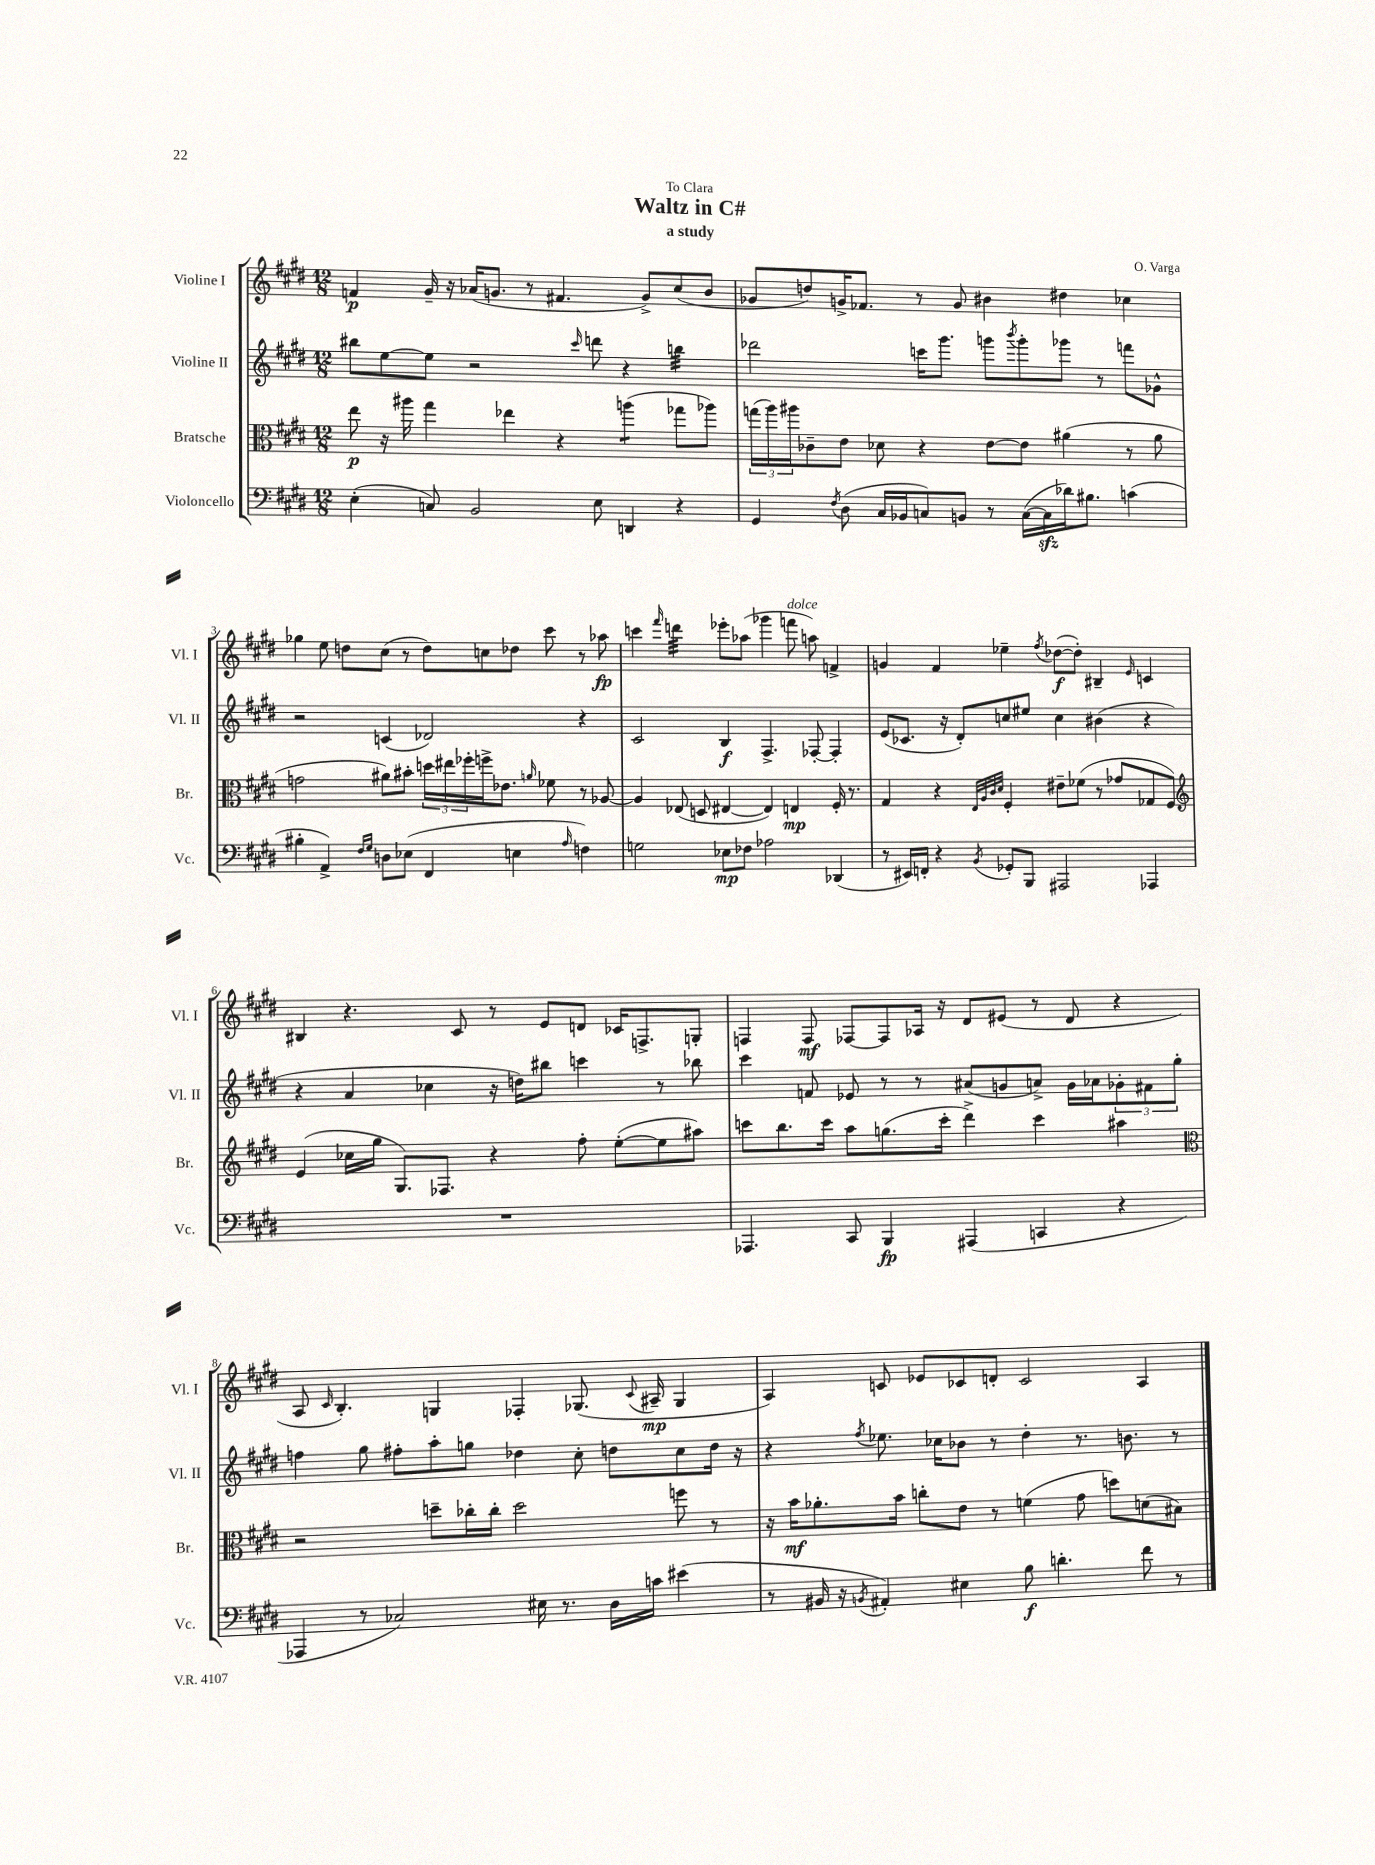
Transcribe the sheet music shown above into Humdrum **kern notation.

**kern	**kern	**kern	**kern
*staff4	*staff3	*staff2	*staff1
*clefF4	*clefC3	*clefG2	*clefG2
*k[f#c#g#d#]	*k[f#c#g#d#]	*k[f#c#g#d#]	*k[f#c#g#d#]
*M12/8	*M12/8	*M12/8	*M12/8
(4E'\	8ee\	8bb#\L	4f/
.	16r	[8ee\	.
.	16aa#\	.	.
8C/)	4gg#\	8ee\]J	16g#~/
.	.	.	16r
2BB/	.	2r	(16a-/LK
.	.	.	8.g/J
.	4ee-\	.	.
.	.	.	8r
.	4r	.	4.f#/
.	.	16qqccc#/	.
8E\	.	8ddd\	.
4DD/	(4aa\	4r	.
.	.	.	8g^/L)
4r	8gg-\L	4bb\	(8cc#/
.	8aa-\J)	.	8b/J
=	=	=	=
4GG#/	(24gg\LL	2ddd-\	8g-/L
.	24aa\)	.	.
.	24aa#\J	.	.
.	8c-~\	.	8dd/)
8qF#/	.	.	.
(8D#\	8e\J	.	16g^/K
.	.	.	8.f-/J
16C#/LL	8d-\	.	.
16BB-/J	.	.	.
8C/)	4r	16ccc\LK	8r
.	.	8.ggg#\J	.
8BB/J	.	.	8g/
8r	[8e\L	8ggg\L	4b#\
.	.	8qbbb/	.
([16C\LL	8e\]J	8ggg'\	.
16C\]	.	.	.
16d-\J)	(4a#\	8ggg-\J	4dd#\
8.B#\J	.	.	.
.	.	8r	.
(4c\	8r	8fff\L	4cc-\
.	8a#\	8g-^^\J	.
=	=	=	=
4B#'\	2g\	2r	4gg-\
4AA^/)	.	.	8ee\
.	.	.	8dd\L
16qqF#/LL	.	.	.
16qqG#/JJ	.	.	.
8D\L	8a#\L)	(4c/	(8cc#\J
(8E-\J	8b#'\J	.	8r
4FF#/	24dd\LL	2d-/)	8dd\L)
.	24ee#\	.	.
.	24ff-'\	.	.
.	16ff^\J	.	8cc\
.	8.e-\J	.	.
4E\	.	.	8dd-\J
.	16qqa/	.	.
.	8f-\	.	8ccc#\
16qqA/	.	.	.
4F\)	8r	4r	8r
.	[8A-/	.	8aa-\
=	=	=	=
2G\	4A-/]	2c#/	4ccc\
.	.	.	16qqfff#/
.	(8E-/	.	4ddd\
.	8D/	.	.
8E-\L	[4E#/	4B/	8eee-'\L
8F-\J	.	.	(8aa-\J
2A-\	4E#/])	4.F#^/	4ggg-\
.	4E/	.	8fff\
.	.	[8F-'/	8aa\)
(4DD-/	16F#'/	4F-'/]	4f^/
.	8.r	.	.
=	=	=	=
8r	4G#/	(8e/L	4g/
16EE#/LL)	.	8.c-/J	.
16FF'/JJ	.	.	.
4r	4r	.	4f#/
.	.	16r	.
.	.	8d#'/L)	.
.	32qqE/LLL	.	.
.	32qqA/	.	.
.	32qqc#/	.	.
8qBB/	32qqd#/JJJ	.	.
8GG-'/L	4F#'/	8cc/	4ee-~\
8BBB/J	.	8ee#/J	.
.	.	.	8qff#/
2AAA#/	8e#~\L	4cc\	([8dd-\L
.	(8f-\J	.	8dd-'\]J)
.	8r	(4b#\	4B#~/
.	8g-/L	.	.
.	.	.	16qqe/
4AAA-/	8G-/	4r	4c/
.	8F#/J)	.	.
=	=	=	=
*	*clefG2	*	*
1.r	(4e/	4r	4B#/
.	16cc-\LL	4a/	4.r
.	16gg#\JJ	.	.
.	8.G#/L)	.	.
.	.	4cc-\	.
.	8.F-/J	.	.
.	.	.	8c#/
.	4r	16r	8r
.	.	16dd\LK)	.
.	.	8bb#\J	8e/L
.	8ff#'\	4ccc\	8d/J
.	([8ee'\L	.	16c-/LK
.	.	.	8.F^/
.	8ee\]	8r	.
.	8aa#\J)	8bb-\	8G'/J
=	=	=	=
4.AAA-/	8ccc\L	4ccc#\	4F/
.	8.bb\	.	.
.	.	8f/	8F/
.	16ccc\Jk	.	.
8CC#/	8aa\L	8e-/	[8F-/L
4BBB/	(8.gg\	8r	8F-/]
.	.	8r	16A-/Jk
.	16ccc'\Jk	.	16r
(4AAA#/	4ddd#^\)	(8a#/L	8d#/L
.	.	8g/	(8e#/J
4CC/	4ccc\	8a^/J)	8r
.	.	16g\LL	8d#/
.	.	16a-\J	.
4r	4aa#\	12g-'\	4r
.	.	12f#\	.
.	.	12gg#'\J	.
=	=	=	=
*	*clefC3	*	*
4AAA-/	2r	4ff\	8A/
.	.	.	16qqc#/
.	.	.	4.B'/)
8r	.	8gg#\	.
2C-/)	.	8ff#'\L	.
.	8dd~\L	8aa'\	4G/
.	16cc-'\L	8gg\J	.
.	16cc-'\JJ	.	.
.	2dd\	4dd-\	4F-'/
16E#\	.	.	.
8.r	.	.	.
.	.	8cc#'\	(8.G-/
16D#\LL	.	8dd\L	.
.	.	.	8qqc#/
16c\JJ	.	.	16A#~/
(4e#\	8ff\	8cc#\	4G-/
.	8r	16dd\Jk	.
.	.	16r	.
=	=	=	=
8r	16r	4r	4A/)
.	16b\LK	.	.
16BB#/	8.a-'\	.	.
16r	.	.	.
8qBB/	.	8qff#/	.
4AA#'/)	.	8.ee-\	8c/
.	16b\Jk	.	.
.	8cc'\L	.	8e-/L
.	.	16cc-\LK	.
4E#\	8e\J	8b-\J	8c-/
.	8r	8r	8d'/J
8B\	(4f\	4dd#'\	2c-/
4.d'\	.	.	.
.	8g#\	8.r	.
.	8dd\L)	.	.
.	.	8.b\	.
8f#\	(8d\	.	4A/
8r	8B#\J)	8r	.
==	==	==	==
*-	*-	*-	*-
